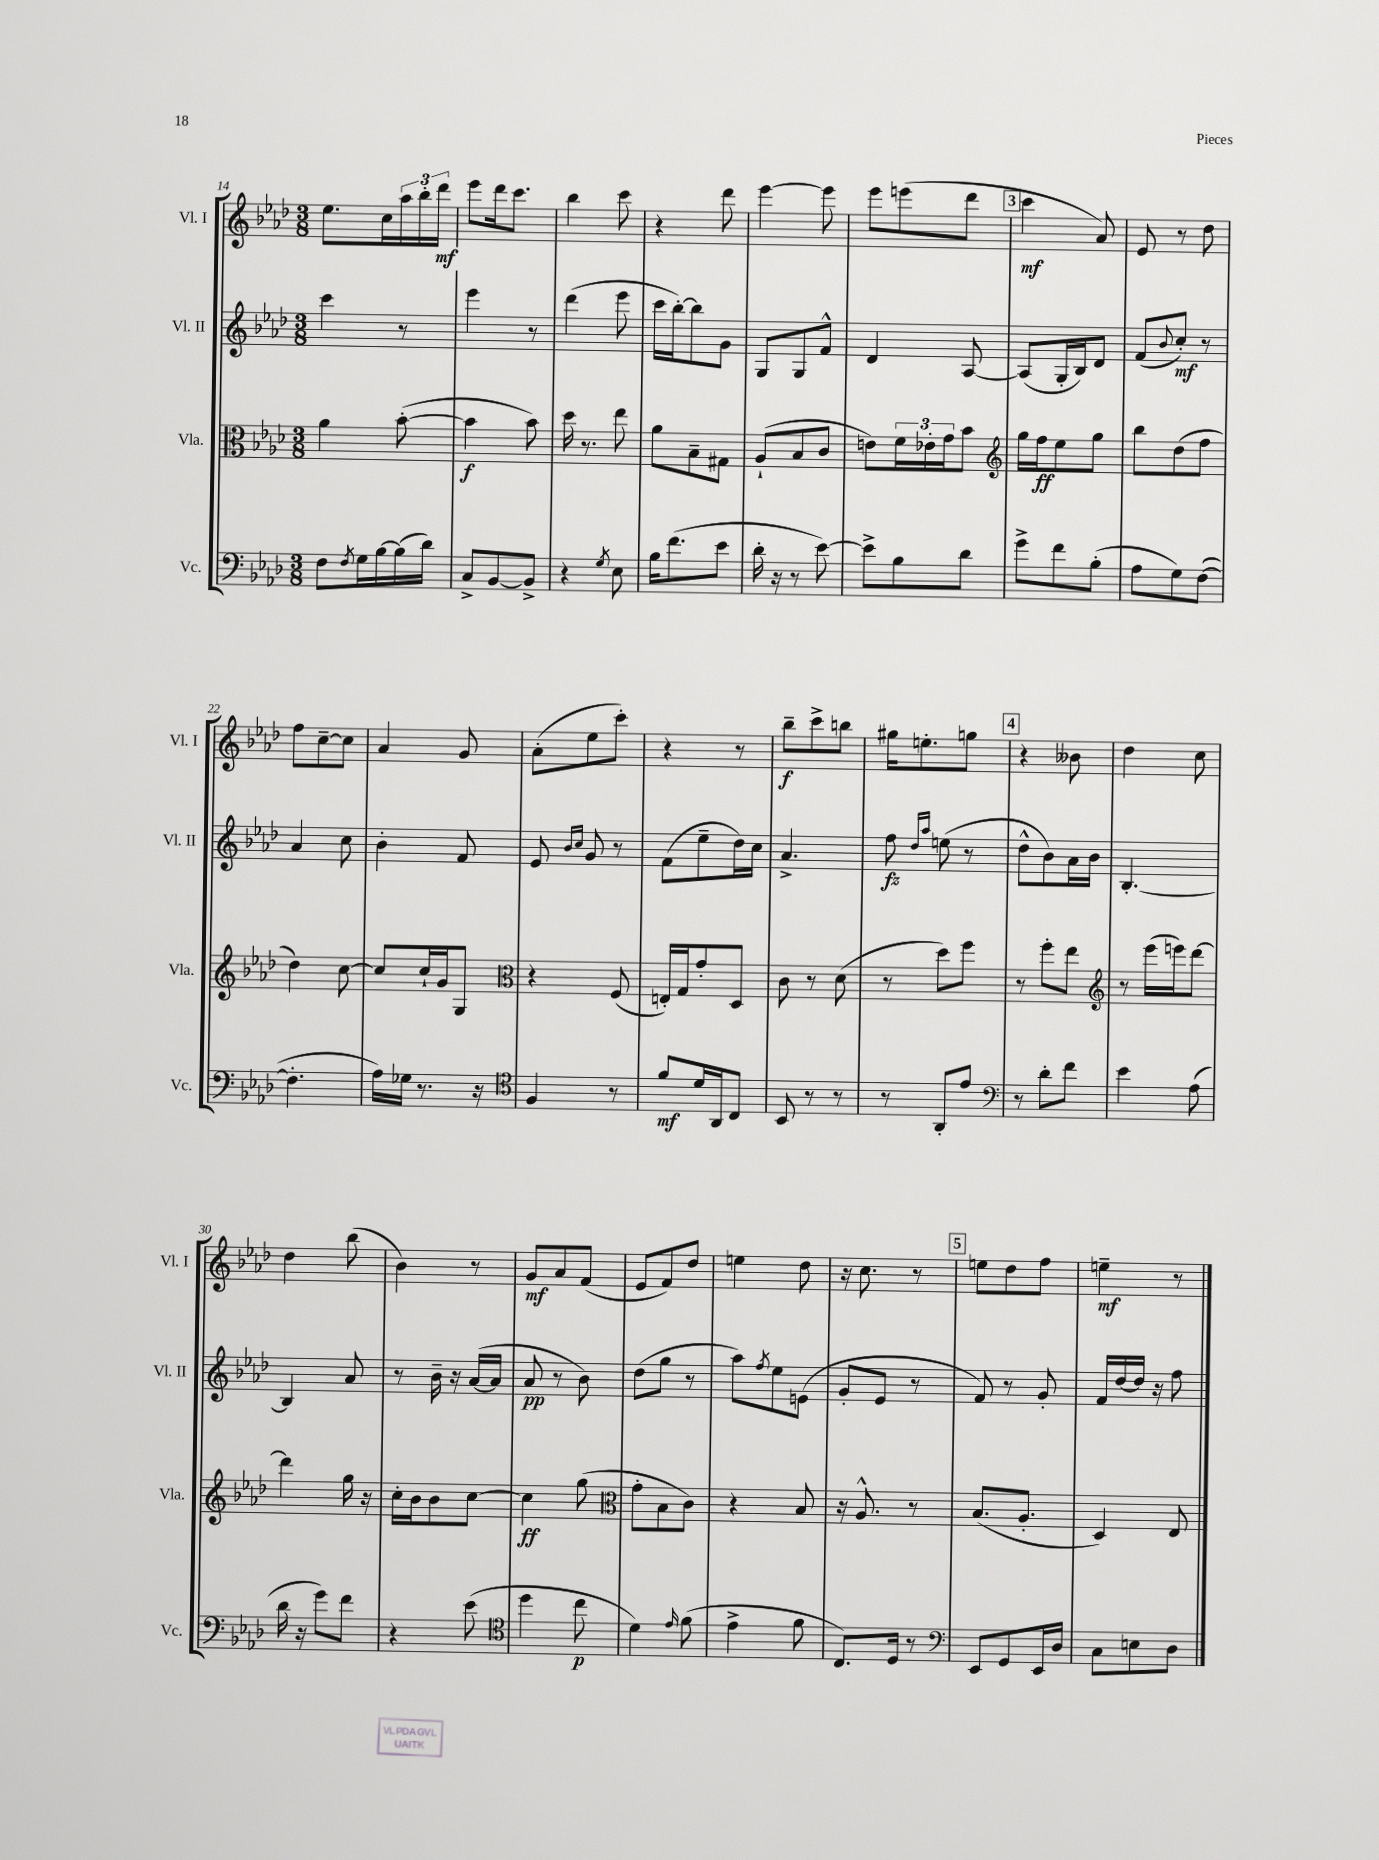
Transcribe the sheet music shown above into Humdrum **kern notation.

**kern	**kern	**kern	**kern
*staff4	*staff3	*staff2	*staff1
*clefF4	*clefC3	*clefG2	*clefG2
*k[b-e-a-d-]	*k[b-e-a-d-]	*k[b-e-a-d-]	*k[b-e-a-d-]
*M3/8	*M3/8	*M3/8	*M3/8
8F	4a-	4ccc	8.ee-
8qF	.	.	.
16G	.	.	.
[16B-	.	.	16cc
(16B-]	([8b-'	8r	24aa-
.	.	.	24bb-'
16d-)	.	.	.
.	.	.	24ddd-
=	=	=	=
8C^	4b-]	4eee-	8eee-
[8BB-	.	.	16ddd-
.	.	.	8.ccc
8BB-^]	8b-)	8r	.
=	=	=	=
4r	16dd-	(4ddd-	4bb-
.	8.r	.	.
8qG	.	.	.
8E-	8ee-	8eee-	8ccc
=	=	=	=
16B-	8a-	16ccc	4r
(8.f	.	[16bb-')	.
.	8B-~	8bb-]	.
8e-	8G#	8g	8ddd-
=	=	=	=
16d-'	(8A-`	8G	[4eee-
16r	.	.	.
8r	8B-	8G	.
[8e-)	8c	8f^^	8eee-]
=	=	=	=
8e-^]	8e)	4d-	8eee-
8B-	24f	.	(8eee
.	24e-'	.	.
.	24g	.	.
8d-	8b-	[8A-	8ddd-
=	=	=	=
*	*clefG2	*	*
8g^	16gg	(8A-]	4ccc
.	16ff	.	.
8f	8ee-	16G'	.
.	.	16B-)	.
(8B-'	8gg	8d-	8a-)
=	=	=	=
8A-	8bb-	(8f	8e-
.	.	8qqb-	.
8G)	(8dd-	8cc')	8r
([8F	8ff	8r	8dd-
=	=	=	=
4.F']	4dd-)	4a-	8ff
.	.	.	[8cc~
.	[8cc	8cc	8cc]
=	=	=	=
16A-)	8cc]	4b-'	4a-
16G-	.	.	.
8.r	16cc`	.	.
.	16g	.	.
.	8G	8f	8g
16r	.	.	.
=	=	=	=
*clefC4	*clefC3	*	*
4F	4r	8e-	(8a-'
.	.	16qqb-	.
.	.	16qqcc	.
.	.	8g	8ee-
8r	(8F	8r	8ccc')
=	=	=	=
8f	16E')	(8f	4r
.	16G	.	.
16d-	8g'	8ee-~	.
16AA-	.	.	.
8C	8D-	16dd-)	8r
.	.	16cc	.
=	=	=	=
8BB-	8c	4.a-^	8bb-~
8r	8r	.	8ccc^
8r	(8d-	.	8bb
=	=	=	=
8r	8r	8ff	16gg#
.	.	.	8.ee'
.	.	16qqdd-	.
.	.	16qqaa-	.
8AA-'	8dd-)	(8ee	.
8e-	8ff	8r	8gg
=	=	=	=
*clefF4	*	*	*
8r	8r	8dd-^^	4r
8d-'	8ff'	8b-)	.
8f	8ee-	16a-	8b--
.	.	16b-	.
=	=	=	=
*	*clefG2	*	*
4e-	8r	[4.B-'	4dd-
.	(16eee-	.	.
.	16eee)	.	.
(8A-	[8ddd-	.	8cc
=	=	=	=
16d-	4ddd-]	4B-]	4dd-
16r	.	.	.
8g)	.	.	.
8f	16gg	8a-	(8bb-
.	16r	.	.
=	=	=	=
4r	16cc'	8r	4b-)
.	16b-	.	.
.	8b-	16b-~	.
.	.	16r	.
(8e-	[8cc	([16a-	8r
.	.	16a-]	.
=	=	=	=
*clefC4	*	*	*
4dd-	4cc]	8a-	8g
.	.	8r	8a-
8cc	(8gg	8b-)	(8f
=	=	=	=
*	*clefC3	*	*
4d-)	8g'	(8dd-	8e-
.	8B-	8gg	8f)
16qqe-	.	.	.
(8f	8c)	8r	8dd-
=	=	=	=
4e-^	4r	8aa-)	4ee
.	.	8qff	.
.	.	8ee-	.
8f	8B-	(8e	8dd-
=	=	=	=
8.C)	16r	8g'	16r
.	8.A-^^	.	8.cc
.	.	8e-	.
16D-	.	.	.
8r	8r	8r	8r
=	=	=	=
*clefF4	*	*	*
8EE-	(8.B-	8f)	8ee
8GG	.	8r	8dd-
.	8.A-'	.	.
16EE-	.	8g'	8ff
16D-	.	.	.
=	=	=	=
8C	4D-)	16f	4ee~
.	.	[16dd-	.
8E	.	16dd-]	.
.	.	16r	.
8D-	8E-	8ff	8r
==	==	==	==
*-	*-	*-	*-
